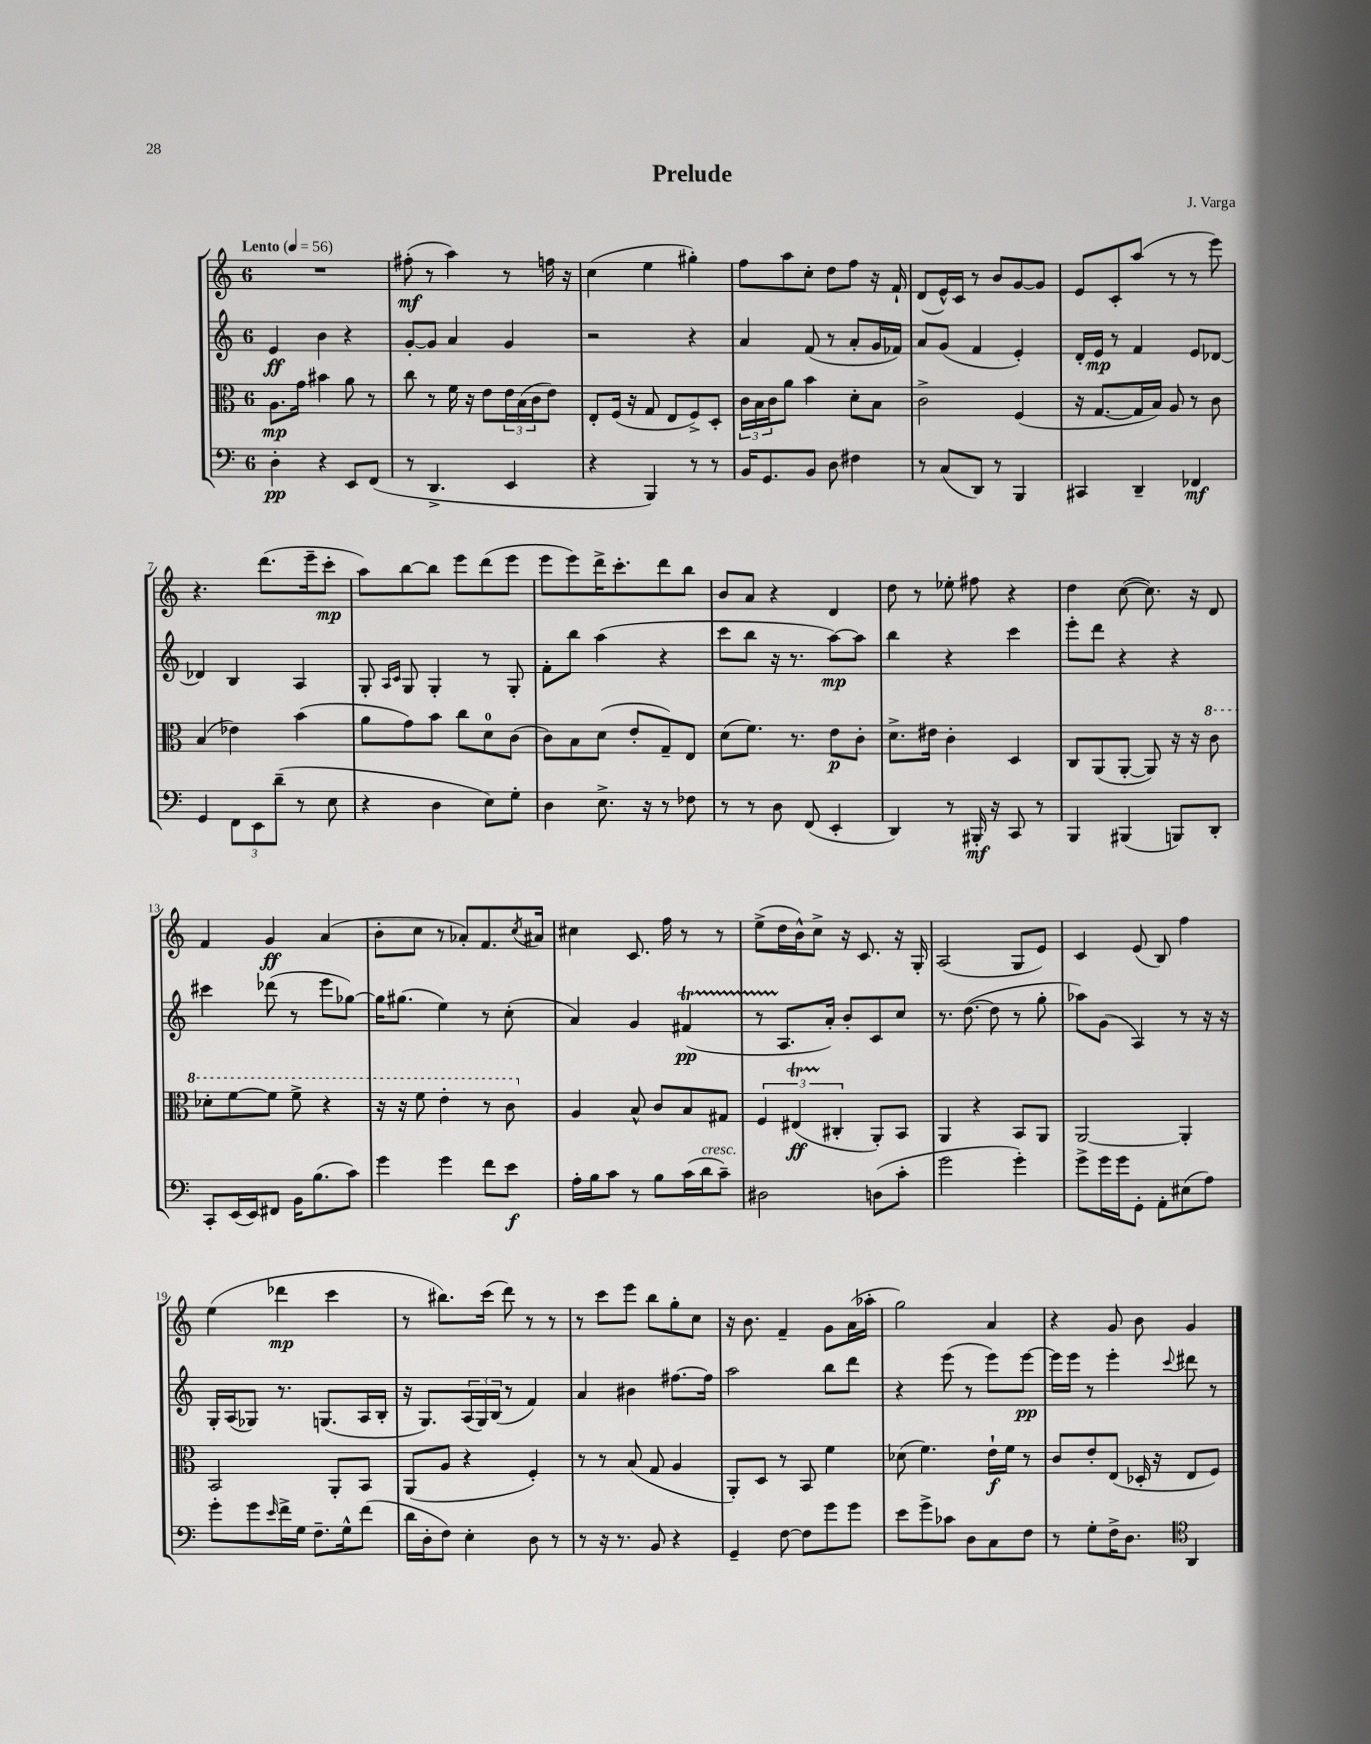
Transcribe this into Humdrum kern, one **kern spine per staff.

**kern	**dynam	**kern	**dynam	**kern	**dynam	**kern	**dynam
*part4	*part4	*part3	*part3	*part2	*part2	*part1	*part1
*staff4	*staff4	*staff3	*staff3	*staff2	*staff2	*staff1	*staff1
*clefF4	*	*clefC3	*	*clefG2	*	*clefG2	*
*k[]	*	*k[]	*	*k[]	*	*k[]	*
*M6/8	*	*M6/8	*	*M6/8	*	*M6/8	*
*MM56	*	*MM56	*	*MM56	*	*MM56	*
=1	=1	=1	=1	=1	=1	=1	=1
!	!	!	!	!	!	!LO:TX:a:B:t=Lento	!
4D'\	pp	8.A\L	mp	4e/	ff	2.r	.
.	.	16g\Jk	.	.	.	.	.
4r	.	4b#X\	.	4b\	.	.	.
8EE/L	.	8a\	.	4r	.	.	.
(8FF/J	.	8r	.	.	.	.	.
=2	=2	=2	=2	=2	=2	=2	=2
8r	.	8cc\	.	[8g'/L	.	(8ff#X'\	mf
4.DD^/	.	8r	.	8g/J]	.	8r	.
.	.	16f\	.	4a/	.	4aa\)	.
.	.	16r	.	.	.	.	.
.	.	8e\L	.	.	.	.	.
4EE/	.	24e\L	.	4g/	.	8r	.
.	.	(24B\	.	.	.	.	.
.	.	24c\J	.	.	.	.	.
.	.	8e\J)	.	.	.	16ffn\	.
.	.	.	.	.	.	16r	.
=3	=3	=3	=3	=3	=3	=3	=3
4r	.	8E'/L	.	2r	.	(4cc\	.
.	.	(16F/Jk	.	.	.	.	.
.	.	16r	.	.	.	.	.
4BBB/)	.	8G/	.	.	.	4ee\	.
.	.	8E/L	.	.	.	.	.
8r	.	8F^/)	.	4r	.	4gg#X'\)	.
8r	.	8D'/J	.	.	.	.	.
=4	=4	=4	=4	=4	=4	=4	=4
16BB/KL	.	24c\LL	.	4a/	.	8ff\L	.
.	.	24B\	.	.	.	.	.
8.GG/	.	.	.	.	.	.	.
.	.	24c\J	.	.	.	.	.
.	.	8a\J	.	.	.	8aa\	.
8BB/J	.	4b\	.	(8f/	.	8cc'\J	.
8D\	.	.	.	8r	.	8dd\L	.
4F#X\	.	8d'\L	.	8a'/L	.	8ff\J	.
.	.	8B\J	.	16g/L	.	16r	.
.	.	.	.	16f-X/JJ)	.	16f`/	.
=5	=5	=5	=5	=5	=5	=5	=5
8r	.	2c^\	.	8a/L	.	(8d/L	.
(8C/L	.	.	.	(8g/J	.	16e^^/L)	.
.	.	.	.	.	.	16c/JJ	.
8DD/J)	.	.	.	4f/	.	8r	.
8r	.	.	.	.	.	8b/L	.
4BBB/	.	(4F/	.	4e'/)	.	[8g/	.
.	.	.	.	.	.	8g/J]	.
=6	=6	=6	=6	=6	=6	=6	=6
4CC#X/	.	16r	.	16d'/LL	.	8e/L	.
.	.	[8.G/L	.	16e/JJ	mp	.	.
.	.	.	.	8r	.	8c'/	.
4DD~/	.	16G/L]	.	4f/	.	(8aa/J	.
.	.	16B/JJ)	.	.	.	.	.
.	.	8A/	.	.	.	8r	.
4FF-X/	mf	8r	.	8e/L	.	8r	.
.	.	8c\	.	[8d-X/J	.	8eee\)	.
!!LO:LB:g=z
=7	=7	=7	=7	=7	=7	=7	=7
4GG/	.	(4B/	.	4d-X/]	.	4.r	.
12FF\L	.	4e-X\)	.	4B/	.	.	.
12EE\	.	.	.	.	.	.	.
.	.	.	.	.	.	(8.ddd\L	.
(12d~\J	.	.	.	.	.	.	.
8r	.	(4b\	.	4A/	.	.	.
.	.	.	.	.	.	16eee~\k	.
8E\	.	.	.	.	.	8ccc'\J	mp
=8	=8	=8	=8	=8	=8	=8	=8
4r	.	8a\L	.	8G'/	.	8aa\L)	.
.	.	.	.	16qqA/LL	.	.	.
.	.	.	.	16qqc/JJ	.	.	.
.	.	8g\)	.	8G/	.	[8bb\	.
4D\	.	8b\J	.	4G'/	.	8bb\J]	.
.	.	8cc\L	.	.	.	8eee\L	.
8E\L)	.	8d\	.	8r	.	(8ddd\	.
8G'\J	.	(8c\J	.	8G'/	.	8eee\J	.
=9	=9	=9	=9	=9	=9	=9	=9
4D\	.	8c\L)	.	8f'\L	.	8eee\L	.
.	.	8B\	.	8bb\J	.	8eee\)	.
8.E^\	.	(8d\J	.	(4aa\	.	16ddd^\K	.
.	.	.	.	.	.	8.ccc'\	.
.	.	8e'/L	.	.	.	.	.
16r	.	.	.	.	.	.	.
8r	.	8G~/)	.	4r	.	8ddd\	.
8F-X\	.	8E/J	.	.	.	8bb\J	.
=10	=10	=10	=10	=10	=10	=10	=10
8r	.	(8d\L	.	8ccc\L	.	8b/L	.
8r	.	8.f\J)	.	8bb\J	.	8a/J	.
8D\	.	.	.	16r	.	4r	.
.	.	8.r	.	8.r	.	.	.
(8FF/	.	.	.	.	.	.	.
4EE'/	.	8e\L	p	[8aa\L)	mp	4d/	.
.	.	8c'\J	.	8aa\J]	.	.	.
=11	=11	=11	=11	=11	=11	=11	=11
4DD/)	.	8.d^\L	.	4bb\	.	8dd\	.
.	.	.	.	.	.	8r	.
.	.	16e#X\Jk	.	.	.	.	.
8r	.	4c'\	.	4r	.	8ee-X'\	.
16BBB#X'/	mf	.	.	.	.	8ff#X\	.
16r	.	.	.	.	.	.	.
8CC/	.	4D/	.	4ccc\	.	4r	.
8r	.	.	.	.	.	.	.
=12	=12	=12	=12	=12	=12	=12	=12
4BBB/	.	8C/L	.	8eee'\L	.	4dd\	.
.	.	(8AA/	.	8ddd\J	.	.	.
(4BBB#X/	.	[8AA'/J	.	4r	.	([8cc\	.
.	.	8AA/])	.	.	.	8.cc\])	.
8BBBn/L)	.	16r	.	4r	.	.	.
.	.	16r	.	.	.	16r	.
*	*	*8va	*	*	*	*	*
8DD'/J	.	8cc\	.	.	.	8d/	.
!!LO:LB:g=z
=13	=13	=13	=13	=13	=13	=13	=13
8CC'/L	.	8dd-X'\L	.	4ccc#X\	.	4f/	.
(16EE/L	.	[8ff\	.	.	.	.	.
16EE/J)	.	.	.	.	.	.	.
8FF#X/J	.	8ff\J]	.	(8ddd-X\	.	4g/	ff
16BB\KL	.	8ff^\	.	8r	.	.	.
(8.B\	.	.	.	.	.	.	.
.	.	4r	.	8eee\L	.	(4a/	.
8c\J)	.	.	.	[8gg-X\J)	.	.	.
=14	=14	=14	=14	=14	=14	=14	=14
4g\	.	16r	.	16gg-\KL]	.	8b'\L	.
.	.	16r	.	(8.gg#X\J	.	.	.
.	.	8ff\	.	.	.	8cc\J	.
4g\	.	4ee'\	.	4ee\)	.	8r	.
.	.	.	.	.	.	8a-X'/L)	.
8f\L	.	8r	.	8r	.	8.f/	.
8e\J	f	8cc\	.	(8cc'\	.	.	.
.	.	.	.	.	.	8qcc/	.
.	.	.	.	.	.	16a#X/Jk	.
=15	=15	=15	=15	=15	=15	=15	=15
*	*	*X8va	*	*	*	*	*
16A'\LL	.	4A/	.	4a/)	.	4cc#X\	.
16B\J	.	.	.	.	.	.	.
8c\J	.	.	.	.	.	.	.
8r	.	8B^^/	.	4g/	.	8.c/	.
8B\L	.	8c/L	.	.	.	.	.
.	.	.	.	.	.	16ff\	.
(16c\L	.	8B/	.	(4f#Xt/	pp	8r	.
!LO:TX:a:i:t=cresc.	!	!	!	!	!	!	!
16d\J	.	.	.	.	.	.	.
8c~\J)	.	8G#X/J	.	.	.	8r	.
=16	=16	=16	=16	=16	=16	=16	=16
2D#X\	.	6F/	.	8r	.	(8ee^\L	.
.	.	.	.	8.A/L	.	16dd\L	.
.	.	(6E#Xt/	ff	.	.	.	.
.	.	.	.	.	.	16b^^\J)	.
.	.	.	.	.	.	8cc^\J	.
.	.	.	.	16a'/Jk)	.	.	.
.	.	6C#X'/	.	.	.	.	.
.	.	.	.	8b'/L	.	16r	.
.	.	.	.	.	.	8.c/	.
(8Dn\L	.	8AA'/L)	.	8c/	.	.	.
8c'\J	.	8BB/J	.	8cc/J	.	16r	.
.	.	.	.	.	.	16G'/	.
=17	=17	=17	=17	=17	=17	=17	=17
2g\	.	4AA/	.	8.r	.	(2A/	.
.	.	.	.	([8.dd\	.	.	.
.	.	4r	.	.	.	.	.
.	.	.	.	8dd\]	.	.	.
4g'\)	.	8BB/L	.	8r	.	8G/L	.
.	.	8AA/J	.	8gg'\	.	8e/J)	.
=18	=18	=18	=18	=18	=18	=18	=18
8g^\L	.	[2AA/	.	8aa-X\L)	.	4c/	.
16g\L	.	.	.	(8g\J	.	.	.
16g\J	.	.	.	.	.	.	.
8GG'\J	.	.	.	4A/)	.	(8e/	.
8AA'\L	.	.	.	.	.	8B/)	.
(8E#X\	.	4AA'/]	.	8r	.	4ff\	.
8A\J)	.	.	.	16r	.	.	.
.	.	.	.	16r	.	.	.
!!LO:LB:g=z
=19	=19	=19	=19	=19	=19	=19	=19
8g'\L	.	2BB/	.	16G'/LL	.	(4ee\	.
.	.	.	.	(16A/J	.	.	.
8g\	.	.	.	8G-X/J)	.	.	.
16qqe/	.	.	.	.	.	.	.
16f^\L	.	.	.	8.r	.	4ddd-X\	mp
16G\JJ	.	.	.	.	.	.	.
8.F~\L	.	.	.	.	.	.	.
.	.	.	.	(8.Gn/L	.	.	.
.	.	8AA'/L	.	.	.	4ccc\	.
16G^^\k	.	.	.	.	.	.	.
(8f\J	.	8BB/J	.	16A/L	.	.	.
.	.	.	.	16B'/JJ	.	.	.
=20	=20	=20	=20	=20	=20	=20	=20
16d\LL	.	(8AA/L	.	16r	.	8r	.
16D'\J	.	.	.	8.G/L)	.	.	.
8F\J)	.	8A/J	.	.	.	8.bb#X\L)	.
4E'\	.	4r	.	(24A/L	.	.	.
.	.	.	.	24G/)	.	.	.
.	.	.	.	.	.	(16ccc\Jk	.
.	.	.	.	(24B/JJ	.	.	.
.	.	.	.	8r	.	8ddd\)	.
8D\	.	4F'/)	.	4f/)	.	8r	.
8r	.	.	.	.	.	8r	.
=21	=21	=21	=21	=21	=21	=21	=21
8r	.	8r	.	4a/	.	8r	.
16r	.	8r	.	.	.	8ccc\L	.
8.r	.	.	.	.	.	.	.
.	.	(8B/	.	4b#X\	.	8eee\J	.
8BB/	.	8G/	.	.	.	8bb\L	.
4r	.	4A/	.	[8.ff#X\L	.	8gg'\	.
.	.	.	.	.	.	8cc\J	.
.	.	.	.	16ff#\Jk]	.	.	.
=22	=22	=22	=22	=22	=22	=22	=22
4GG~/	.	8AA'/L)	.	2aa\	.	16r	.
.	.	.	.	.	.	8.b\	.
.	.	8D/J	.	.	.	.	.
[8F\	.	8r	.	.	.	4f~/	.
8F\L]	.	8BB/	.	.	.	.	.
8g\	.	4f\	.	8bb\L	.	8g\L	.
8g\J	.	.	.	8ddd\J	.	(16a\L	.
.	.	.	.	.	.	16aa-X'\JJ	.
=23	=23	=23	=23	=23	=23	=23	=23
8e\L	.	(8d-X\	.	4r	.	2gg\)	.
8g^\	.	4.f\)	.	.	.	.	.
8c-X\J	.	.	.	(8eee\	.	.	.
8D\L	.	.	.	8r	.	.	.
8C\	.	16e`\LL	f	8eee\L)	.	4a/	.
.	.	16f\JJ	.	.	.	.	.
8F\J	.	8r	.	[8eee\J	pp	.	.
=24	=24	=24	=24	=24	=24	=24	=24
8r	.	8c/L	.	16eee\LL]	.	4r	.
.	.	.	.	16eee\JJ	.	.	.
8G'\L	.	8e'/	.	8r	.	.	.
16F^\K	.	(8E/J	.	4eee'\	.	8g/	.
8.D\J	.	.	.	.	.	.	.
.	.	16D-X'/	.	.	.	8b\	.
.	.	16r	.	.	.	.	.
*clefC4	*	*	*	*	*	*	*
.	.	.	.	8qqccc/	.	.	.
4AA/	.	8E/L	.	8ddd#X\	.	4g/	.
.	.	8F/J)	.	8r	.	.	.
==	==	==	==	==	==	==	==
*-	*-	*-	*-	*-	*-	*-	*-
